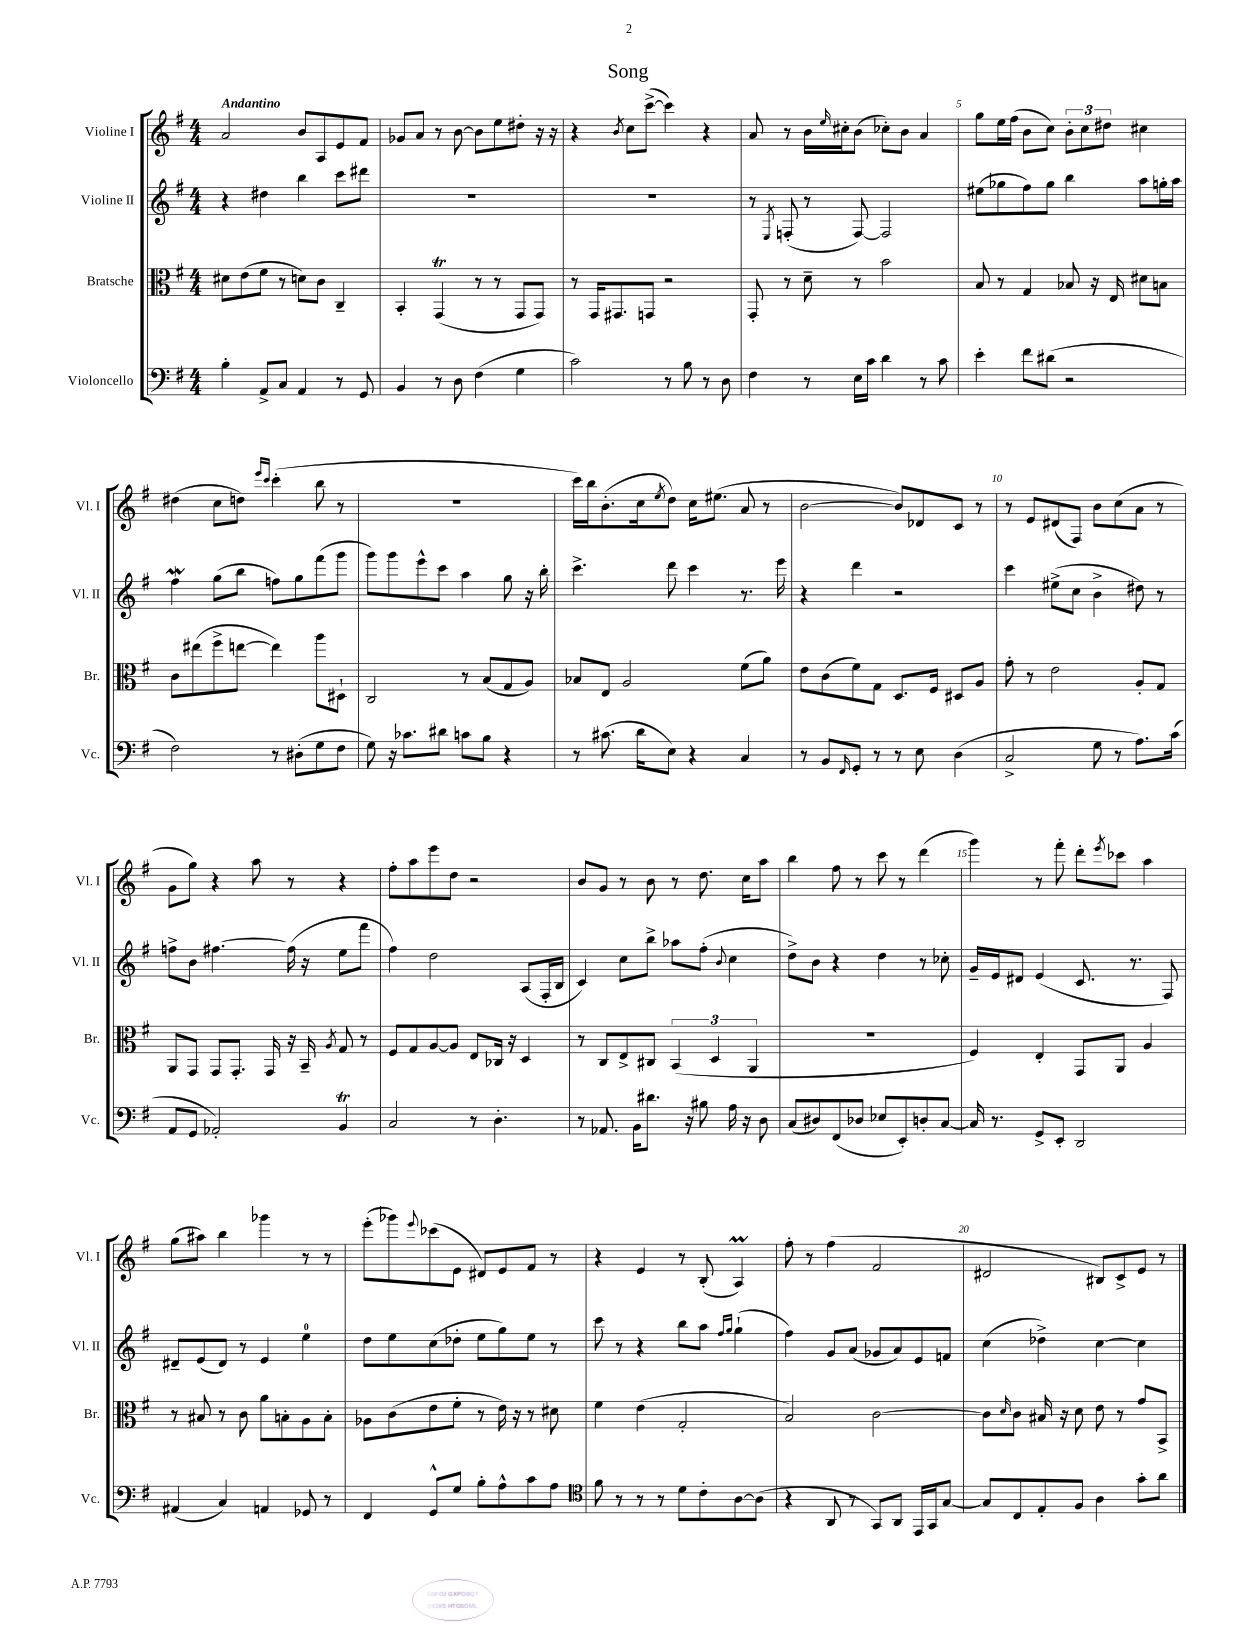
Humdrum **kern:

**kern	**kern	**kern	**kern
*staff4	*staff3	*staff2	*staff1
*clefF4	*clefC3	*clefG2	*clefG2
*k[f#]	*k[f#]	*k[f#]	*k[f#]
*M4/4	*M4/4	*M4/4	*M4/4
4B'	8d#	4r	2a
.	(8e	.	.
8AA^	8f#	4dd#	.
8C	8r	.	.
4AA	8d)	4bb	8b
.	8c	.	8A
8r	4C~	8ccc	8e
8GG	.	8ddd#	8f#
=	=	=	=
4BB	4BB'	1r	8g-
.	.	.	8a
8r	(4GG	.	8r
8D	.	.	[8b
(4F#	8r	.	8b]
.	8r	.	8ee
4G	8GG	.	8dd#'
.	8GG)	.	16r
.	.	.	16r
=	=	=	=
2c)	8r	1r	4r
.	16GG	.	.
.	8.GG#	.	.
.	.	.	8qb
.	.	.	8cc
.	8GG	.	([8ccc^
8r	2r	.	4ccc])
8B	.	.	.
8r	.	.	4r
8D	.	.	.
=	=	=	=
4F#	8GG'	8r	8a
.	.	8qE	.
.	8r	(8F'	8r
8r	8d~	8r	16b
.	.	.	16qqee
.	.	.	16cc#'
16E	8r	[8F)	(8b
16c	.	.	.
4d	2b	2F]	8cc-')
.	.	.	8b
8r	.	.	4a
8c	.	.	.
=	=	=	=
4e'	8B	(8ee#	8gg
.	8r	8gg-	16ee
.	.	.	(16ff#
8f#	4G	8ff#)	8b
(8d#	.	8gg-	8cc)
2r	8B-	4bb	12b'
.	.	.	12cc
.	16r	.	.
.	.	.	12dd#
.	16E	.	.
.	8d#	8aa	4cc#
.	8B	16gg'	.
.	.	16aa	.
=	=	=	=
2F#)	8c	4ff#	(4dd#
.	(8ee#	.	.
.	8ff#^	(8gg	8cc
.	[8ee	8bb	8dd)
.	.	.	16qqeee
.	.	.	16qqccc
8r	4ee])	8ff)	(4ccc'
(8D#'	.	8gg	.
8G	8aa	(8fff#	8bb
8F#	8D#`	8ggg	8r
=	=	=	=
8G)	2C	8ggg)	1r
16r	.	8ggg	.
8.c-	.	.	.
.	.	8eee^^	.
8d#	.	8ccc	.
8c	8r	4aa	.
8B	(8B	.	.
4r	8G	8gg	.
.	8A)	16r	.
.	.	16bb'	.
=	=	=	=
8r	8B-	4.ccc^	16ccc)
.	.	.	16bb
(8.c#	8E	.	(8.b'
.	2A	.	.
16d	.	.	16cc
.	.	.	8qee
8E)	.	8ddd	8dd)
4r	.	4ccc	16cc
.	.	.	(8.ee#
4C	(8f#	8.r	8a
.	8a)	.	8r
.	.	16eee	.
=	=	=	=
8r	8e	4r	[2b
8BB	(8c	.	.
16qqFF#	.	.	.
8GG'	8f#)	4ddd	.
8r	8G	.	.
8r	8.D	2r	8b])
8E	.	.	8d-
.	16F#	.	.
(4D	8D#	.	8c
.	8A	.	8r
=	=	=	=
2C^	8g'	4ccc	8r
.	8r	.	8e
.	2e	(8ee#^	(8d#
.	.	8cc	8F#)
8G	.	4b^	8b
8r	.	.	(8cc
8.A)	8A'	8dd#)	8a
.	8G	8r	8r
(16c	.	.	.
=	=	=	=
8AA	8AA	8ff^	8g
8GG	8GG	8b	8gg)
2AA-')	8GG	[4.ff#	4r
.	8.GG'	.	.
.	.	.	8aa
.	16GG	.	.
.	16r	(16ff#]	8r
.	16BB~	16r	.
.	8qA	.	.
4BB	8G	8ee	4r
.	8r	8fff#	.
=	=	=	=
2C	8F#	4ff#)	8ff#'
.	8G	.	8aa
.	[8A	2dd	8eee
.	8A]	.	8dd
8r	8E	.	2r
4.D'	16C-	.	.
.	16r	.	.
.	4D	(8A	.
.	.	16F#'	.
.	.	16B	.
=	=	=	=
8r	8r	4c)	8b
8.AA-	8C	.	8g
.	8E^	8cc	8r
16BB	.	.	.
8.d#	8C#	8bb^	8b
.	(6BB	8aa-	8r
16r	.	.	.
8B#	.	(8ff#'	8.dd
.	6D	.	.
.	.	8qqb	.
16A	.	4cc	.
16r	.	.	16cc
.	6AA	.	.
8D	.	.	8aa
=	=	=	=
(8C	1r	8dd^)	4bb
8D#)	.	8b	.
(8FF#	.	4r	8ff#
8D-	.	.	8r
8E-	.	4dd	8ccc
8EE')	.	.	8r
8D'	.	8r	(4ddd
[8C	.	8cc-'	.
=	=	=	=
16C]	4F#)	16g~	4ggg)
8.r	.	16e	.
.	.	8d#	.
8GG^	4E'	(4e	8r
8EE'	.	.	8fff#'
2DD	8GG	8.c	8ddd'
.	.	.	8qeee
.	8AA	.	8ccc-
.	.	8.r	.
.	4A	.	4aa
.	.	8F#)	.
=	=	=	=
(4AA#	8r	8d#~	(8gg
.	8B#	(8e	8aa#)
4C)	8r	8d#)	4bb
.	8c	8r	.
4AA	8a	4e	4ggg-
.	8B'	.	.
8GG-	8A	4ee	8r
8r	8B'	.	8r
=	=	=	=
4FF#	8A-	8dd	(8eee'
.	(8c	8ee	8ggg-)
.	.	.	8qqeee
8GG^^	8e	(8cc	(8ccc-
8G	8f#'	8dd-'	8e
8B'	8r	8ee	8d#)
8A^^	16e)	8gg)	8e
.	16r	.	.
8c	8r	8ee	8f#
8A	8d#	8r	8r
=	=	=	=
*clefC4	*	*	*
8f#	4f#	8ccc	4r
8r	.	8r	.
8r	(4e	4r	4e
8r	.	.	.
8d	2G'	8bb	8r
8c'	.	8aa	(8B'
.	.	16qqff#	.
.	.	16qqgg	.
[8A	.	(4gg`	4A)
(8A]	.	.	.
=	=	=	=
4r	2B)	4ff#)	8ff#'
.	.	.	8r
8AA	.	8g	(4ff#
8r	.	(8a	.
8GG)	[2c	8g-	2f#
8AA	.	8a)	.
16EE	.	8e	.
16GG	.	.	.
[8G	.	8f	.
=	=	=	=
8G]	8c]	(4cc	2d#
.	16qqd	.	.
8C	8c	.	.
8E'	16B#	4dd-^)	.
.	16r	.	.
8F#	8d	.	.
4A	8e	[4cc	8B#)
.	8r	.	8c^
8g'	8g	4cc]	8e
8a	8BB^	.	8r
==	==	==	==
*-	*-	*-	*-
